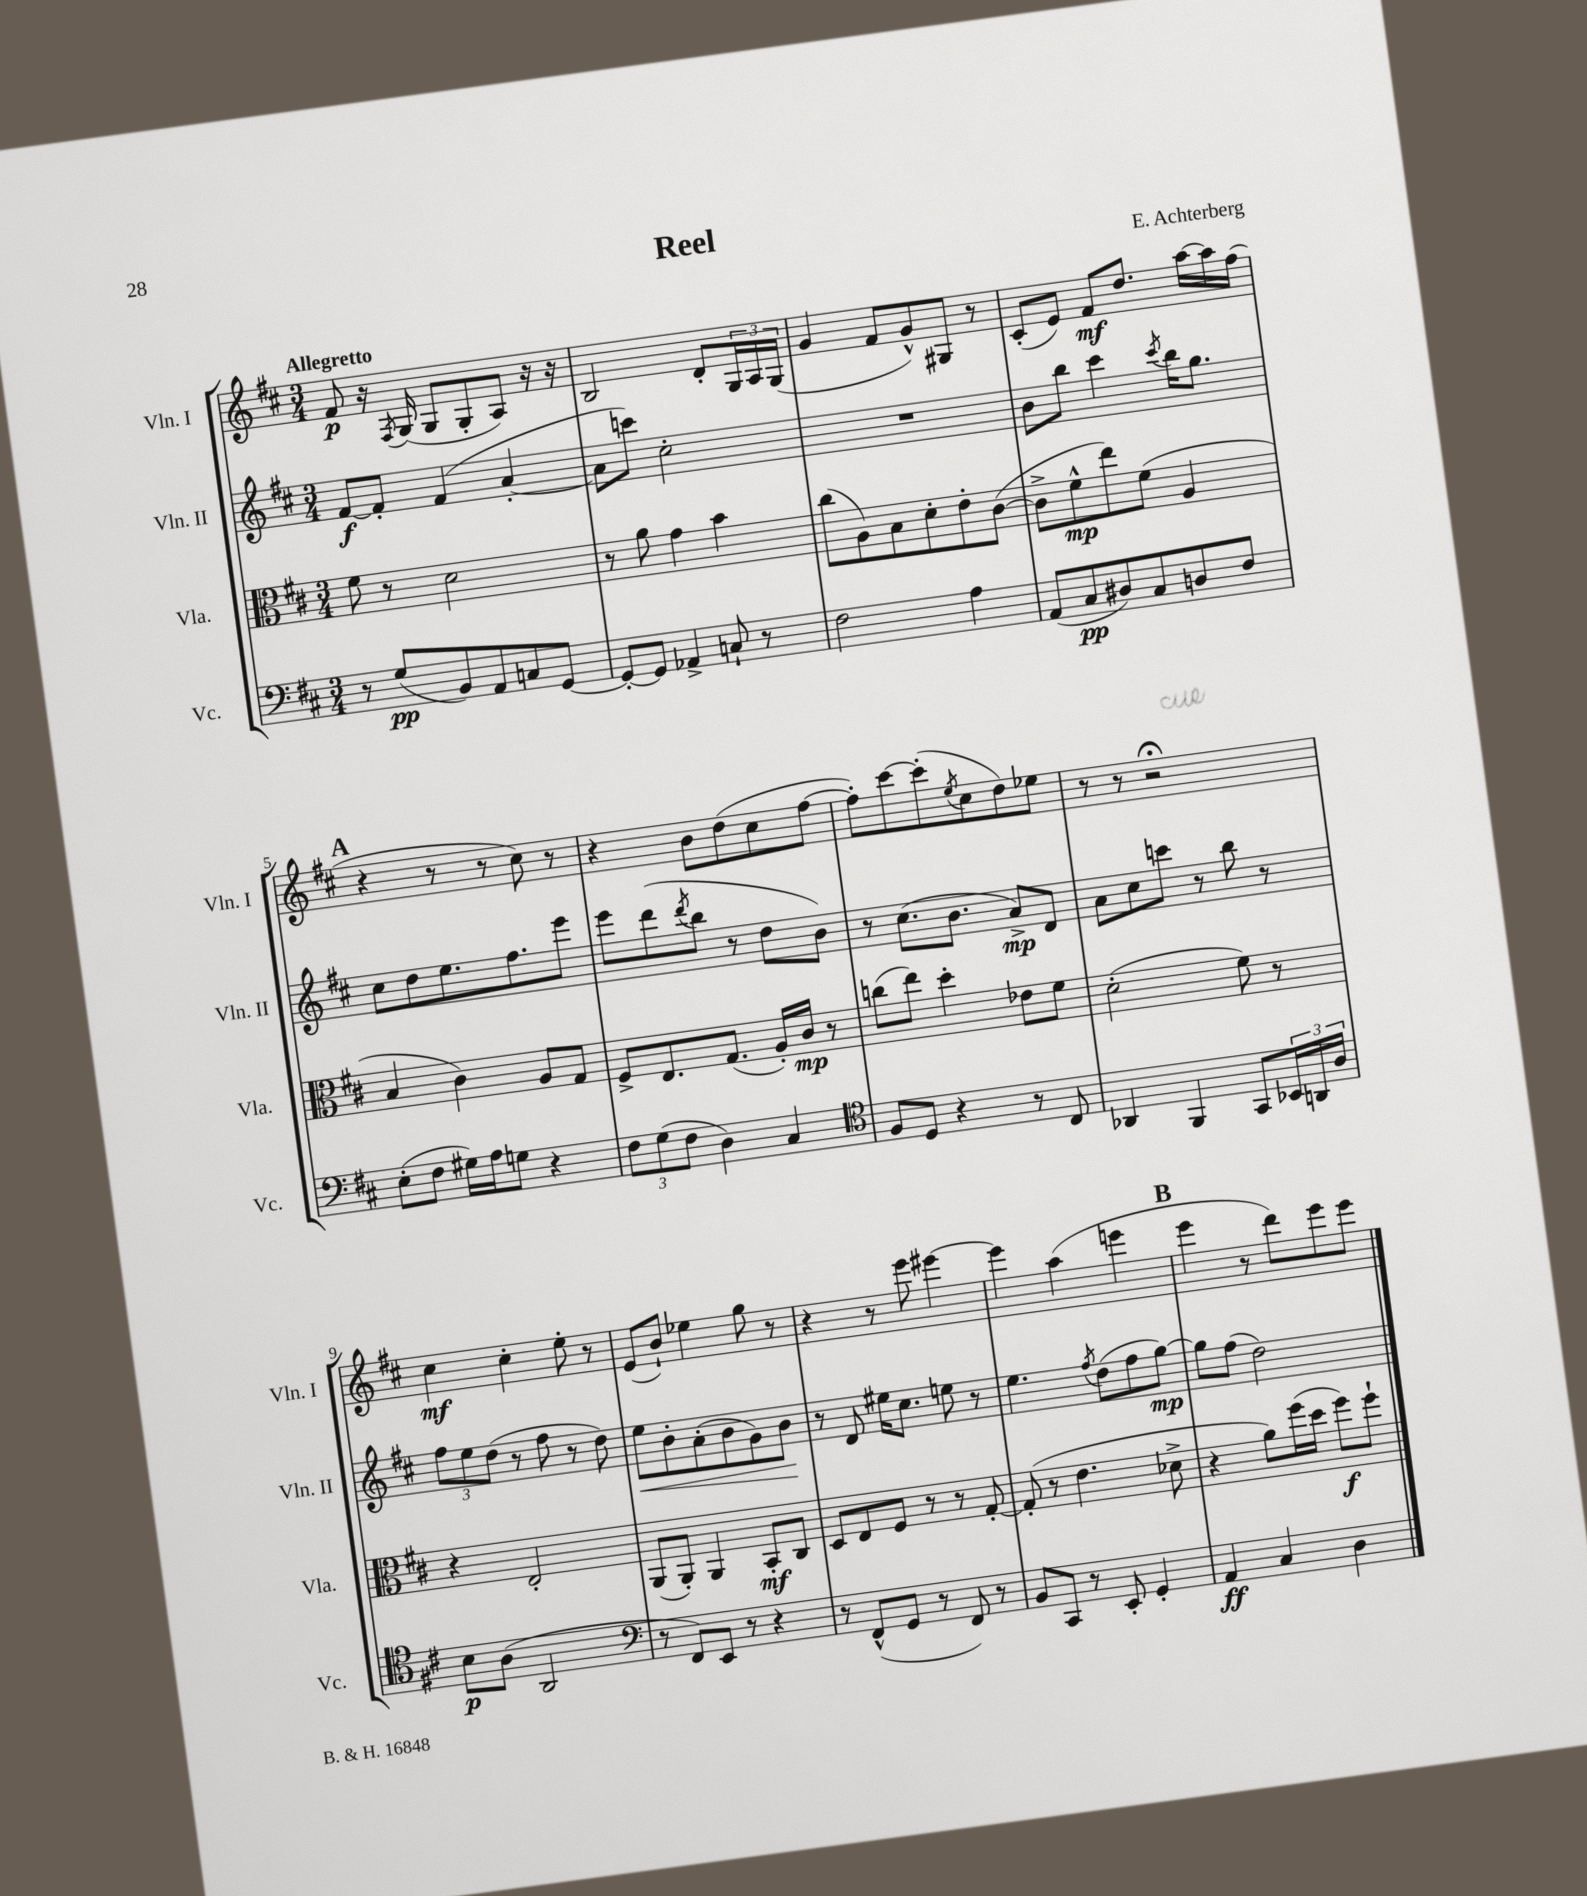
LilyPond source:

\header { title = "Reel" composer = "E. Achterberg" }
<<
\new StaffGroup <<
\new Staff = "s0" \with { instrumentName = "Vln. I" shortInstrumentName = "Vln. I" } {
    \clef treble \key d \major \numericTimeSignature \time 3/4 \tempo "Allegretto"
    fis'8\p r16 \acciaccatura { fis8 } g16( g8 g8-. a8) r16 r16 |
    b2 d'8-. \tuplet 3/2 { g16 a16 g16( } |
    g'4 fis'8 g'8-^) gis8 r8 |
    cis'8-.( e'8) fis'8\mf d''8. a''16~ a''16 fis''16( |
    \mark \markup { \bold "A" } r4 r8 r8 cis''8) r8 |
    r4 b'8 d''8( cis''8 fis''8~ |
    fis''8-.) cis'''8~ cis'''8-.( \acciaccatura { e''8 } cis''8 d''8) ees''8 |
    r8 r8 r2\fermata |
    cis''4\mf cis''4-. e''8-. r8 |
    e'8( b'8-!) ees''4 g''8 r8 |
    r4 r8 e'''8 eis'''4~ |
    eis'''4 a''4( e'''4 |
    \mark \markup { \bold "B" } e'''4 r8 d'''8) e'''8 e'''8 \bar "|." |
}
\new Staff = "s1" \with { instrumentName = "Vln. II" shortInstrumentName = "Vln. II" } {
    \clef treble \key d \major \numericTimeSignature \time 3/4
    fis'8~\f fis'8-. fis'4( a'4~-. |
    a'8 c'''8) cis''2-. |
    R2. |
    b'8 b''8 cis'''4 \acciaccatura { cis'''8 } b''16 g''8. |
    \mark \markup { \bold "A" } cis''8 d''8 e''8. fis''8. e'''8 |
    e'''8 d'''8( \acciaccatura { d'''8 } b''8 r8 d''8 b'8) |
    r8 cis''8.( b'8. a'8->\mp) d'8 |
    a'8 cis''8 c'''8 r8 b''8 r8 |
    \tuplet 3/2 { fis''8 e''8 d''8( } r8 fis''8 r8 d''8) |
    e''8\< b'8-. a'8-.( b'8 g'8) b'8\! |
    r8 d'8 eis''16 cis''8. e''8 r8 |
    e''4. \acciaccatura { fis''8 } d''8( fis''8 g''8~\mp) |
    \mark \markup { \bold "B" } g''8 fis''8( d''2) \bar "|." |
}
\new Staff = "s2" \with { instrumentName = "Vla." shortInstrumentName = "Vla." } {
    \clef alto \key d \major \numericTimeSignature \time 3/4
    fis'8 r8 d'2 |
    r8 a'8 g'4 b'4 |
    cis''8( a8) b8 d'8-. e'8-. cis'8~( |
    cis'8-> fis'8-^\mp e''8) fis'8( a4 |
    \mark \markup { \bold "A" } b4 cis'4) a8 g8 |
    fis8-> e8. g8.( a16-.) cis'16\mp r8 |
    c''8( e''8) d''4-. ees'8 fis'8 |
    d'2-.( fis'8) r8 |
    r4 e2-. |
    a,8( a,8-.) a,4 b,8-.\mf cis8 |
    d8 e8 fis8 r8 r8 g8~-. |
    g8-.( r8 e'4. des'8-> |
    \mark \markup { \bold "B" } r4 a'8) fis''16( d''16 fis''8\f) fis''8-! \bar "|." |
}
\new Staff = "s3" \with { instrumentName = "Vc." shortInstrumentName = "Vc." } {
    \clef bass \key d \major \numericTimeSignature \time 3/4
    r8 g8\pp( b,8) a,8 c8 g,8~ |
    g,8~-. g,8 aes,4-> c8-! r8 |
    fis2 a4 |
    a,8( cis8\pp dis8) cis8 d8 fis8 |
    \mark \markup { \bold "A" } e8-.( fis8 gis16) a16 g8 r4 |
    \tuplet 3/2 { fis8 g8( fis8 } d4) cis4 |
    \clef tenor fis8 d8 r4 r8 cis8 |
    aes,4 fis,4 g,8 \tuplet 3/2 { bes,16 a,16 a16 } |
    b8\p a8( a,2 |
    \clef bass r8 fis,8) e,8 r8 r4 |
    r8 fis,8-^( g,8 r8 fis,8) r8 |
    b,8 cis,8 r8 e,8-. g,4-. |
    \mark \markup { \bold "B" } a,4\ff cis4 d4 \bar "|." |
}
>>
>>
